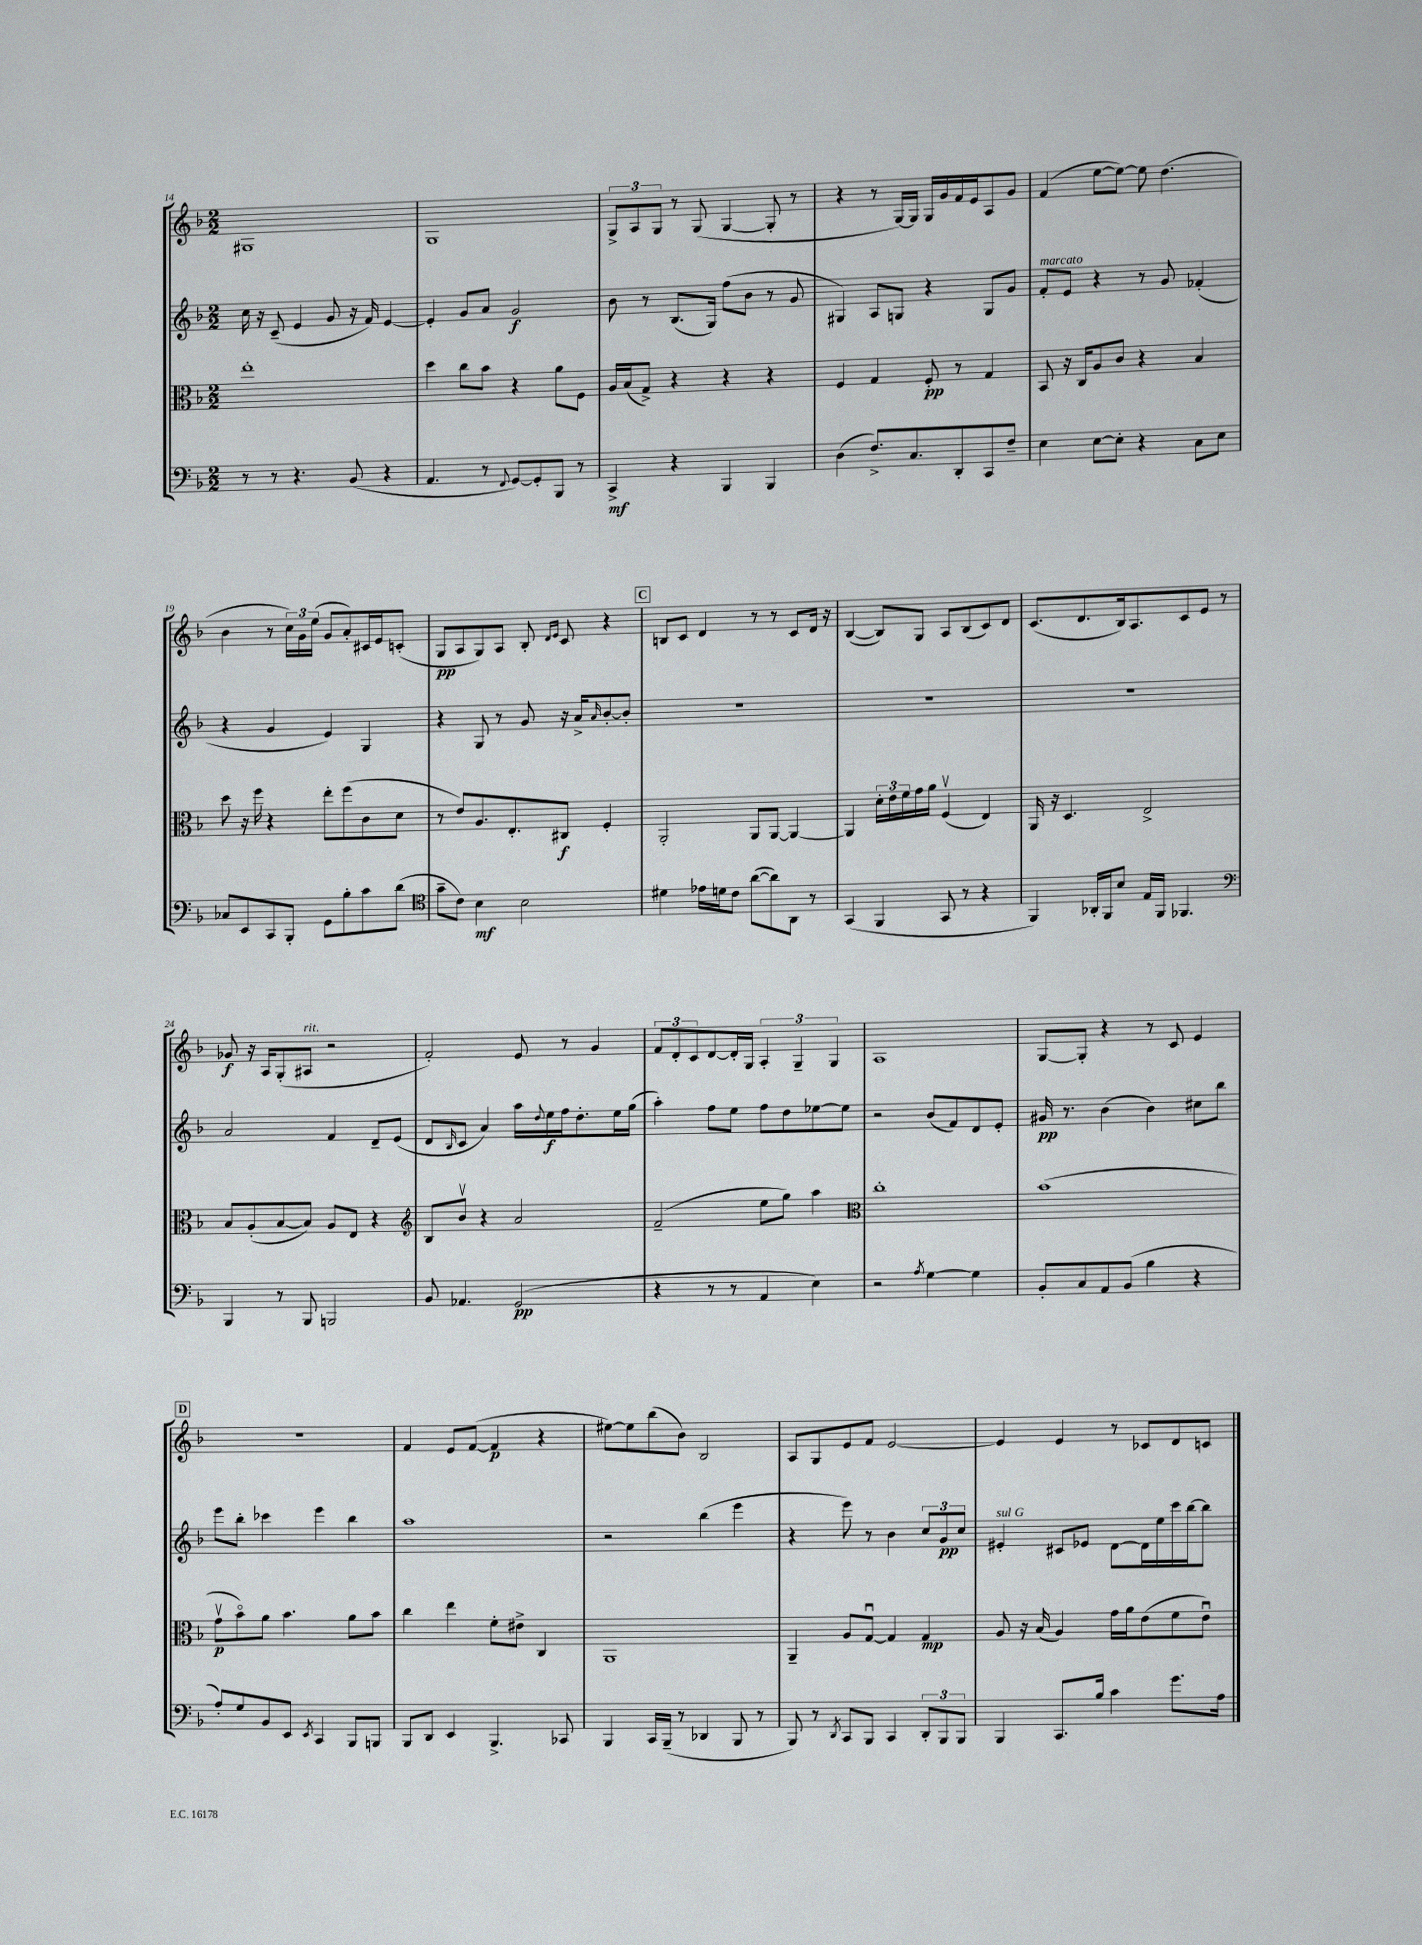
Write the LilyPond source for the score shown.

<<
\new StaffGroup <<
\new Staff = "s0" {
    \clef treble \key f \major \numericTimeSignature \time 2/2
    gis1 |
    g1 |
    \tuplet 3/2 { g8-> a8 g8 } r8 g8( g4~ g8-. r8 |
    r4 r8 g16~) g16 g16 g'16 f'16 e'16 a8 g'8 |
    f'4( e''8~ e''8~) e''8 d''4.( |
    bes'4 r8 \tuplet 3/2 { c''16) g'16 e''16( } g'8 a'8-.) cis'16 e'16 c'8-.( |
    g8\pp a8 g8) a8 bes8-. \grace { d'16 e'16 } c'8 r4 |
    \mark \markup { \box "C" } b8 c'8 d'4 r8 r8 c'8 d'16 r16 |
    bes4~( bes8) g8 a8 bes8( c'8) d'8 |
    c'8.( d'8. bes16) a8. c'8 e'8 r8 |
    ges'8\f r16 a16 g8-.( ais8^\markup { \italic "rit." } r2 |
    f'2-.) e'8 r8 g'4 |
    \tuplet 3/2 { f'8 d'8-. c'8 } d'8~ d'16-. g16 \tuplet 3/2 { a4-. g4-- g4 } |
    a1 |
    g8~ g8-. r4 r8 c'8 e'4 |
    \mark \markup { \box "D" } R1 |
    f'4 e'8 f'8~( f'4\p r4 |
    eis''8~) eis''8 bes''8( bes'8) bes2 |
    a8 g8 e'8 f'8 e'2~ |
    e'4 e'4 r8 ces'8 d'8 c'8 \bar "|." |
}
\new Staff = "s1" {
    \clef treble \key f \major \numericTimeSignature \time 2/2
    c''16 r16 c'8--( e'4 g'8 r16 f'16) e'4~ |
    e'4-. g'8 a'8 g'2\f |
    bes'8 r8 bes8.( g16) f''8( bes'8 r8 g'8 |
    gis4) a8 g8 r4 g8 g'8 |
    f'8-.^\markup { \italic "marcato" } e'8 r4 r8 g'8 fes'4-.( |
    r4 g'4 e'4) g4 |
    r4 g8 r8 g'8 r16 a'16-> \grace { a'16 } bes'8~-. bes'8-. |
    \mark \markup { \box "C" } R1 |
    R1 |
    R1 |
    a'2 f'4 d'8-- e'8( |
    d'8 \grace { bes16 } c'8 a'4) a''16 \appoggiatura { d''8 } e''16\f f''16 d''8.-. e''16 g''16( |
    a''4-.) f''8 e''8 f''8 d''8 ees''8~ ees''8 |
    r2 bes'8( f'8) d'8 e'8-. |
    gis'16\pp r8. bes'4( bes'4) cis''8 bes''8 |
    \mark \markup { \box "D" } e'''8 bes''8-. ces'''4 e'''4 bes''4 |
    a''1 |
    r2 bes''4( e'''4 |
    r4 e'''8) r8 bes'4 \tuplet 3/2 { c''8 g'8\pp c''8 } |
    eis'4-.^\markup { \italic "sul G" } cis'8 ees'8 d'8~ d'16 e''16 c'''16 bes''16~ bes''8 \bar "|." |
}
\new Staff = "s2" {
    \clef alto \key f \major \numericTimeSignature \time 2/2
    e''1-. |
    d''4 c''8 bes'8 r4 a'8 f8 |
    a16 bes16( g8->) r4 r4 r4 |
    f4 g4 f8-.\pp r8 g4 |
    bes,8 r16 c16 a8 c'8 r4 bes4 |
    d''8 r16 f''16 r4 e''8-. f''8( c'8 d'8 |
    r8 e'8) a8. e8.-. cis8\f f4-. |
    \mark \markup { \box "C" } a,2-. a,8 a,8~ a,4~ |
    a,4 \tuplet 3/2 { d'16-. e'16 f'16 } g'16 a'16 f4\upbow( e4) |
    a,16 r16 d4. e2-> |
    bes8 a8-.( bes8~ bes8) a8 e8 r4 |
    \clef treble bes8 bes'8\upbow r4 a'2 |
    f'2--( e''8 g''8) a''4 |
    \clef alto c''1-. |
    bes'1( |
    \mark \markup { \box "D" } g'8\upbow\p bes'8\flageolet) a'8 bes'4. a'8 bes'8 |
    c''4 e''4 f'8-. eis'8-> c4 |
    a,1 |
    a,4-- a8 g8~\downbow g4 g4\mp |
    a8 r16 bes16( a4) g'16 a'16 e'8( f'8 e'8\downbow) \bar "|." |
}
\new Staff = "s3" {
    \clef bass \key f \major \numericTimeSignature \time 2/2
    r8 r8 r4. bes,8( r4 |
    a,4. r8 \appoggiatura { f,8 } g,8~) g,8-. bes,,8 r8 |
    c,4->\mf r4 bes,,4 bes,,4 |
    d4( f8.->) c8. d,8-. c,8 f8-- |
    e4 e8~ e8-. r4 c8 e8 |
    ces8 e,8 c,8 bes,,8-. g,8 bes8-. c'8 d'8( |
    \clef tenor g'8-- c'8) bes4\mf bes2 |
    \mark \markup { \box "C" } dis'4 ees'16 d'16 c'8 a'8~( a'8) a,8 r8 |
    g,4( f,4 g,8 r8 r4 |
    f,4) aes,16-. f,16 bes8 e16 f,16 fes,4. |
    \clef bass bes,,4 r8 bes,,8 b,,2 |
    bes,8 aes,4. g,2\pp( |
    r4 r8 r8 a,4 e4) |
    r2 \acciaccatura { a8 } g4~ g4 |
    bes,8-. c8 a,8 bes,8( bes4 r4 |
    \mark \markup { \box "D" } a8-.) g8 bes,8 e,8 \acciaccatura { e,8 } c,4 bes,,8 b,,8 |
    bes,,8 d,8 e,4 bes,,4.-> ces,8 |
    bes,,4 c,16 bes,,16--( r8 des,4 bes,,8 r8 |
    bes,,8) r8 \acciaccatura { d,8 } c,8 bes,,8 c,4 \tuplet 3/2 { d,8-. bes,,8 bes,,8 } |
    bes,,4 c,8. bes16 c'4 g'8. a16 \bar "|." |
}
>>
>>
\layout { \context { \Score currentBarNumber = #14 } }
